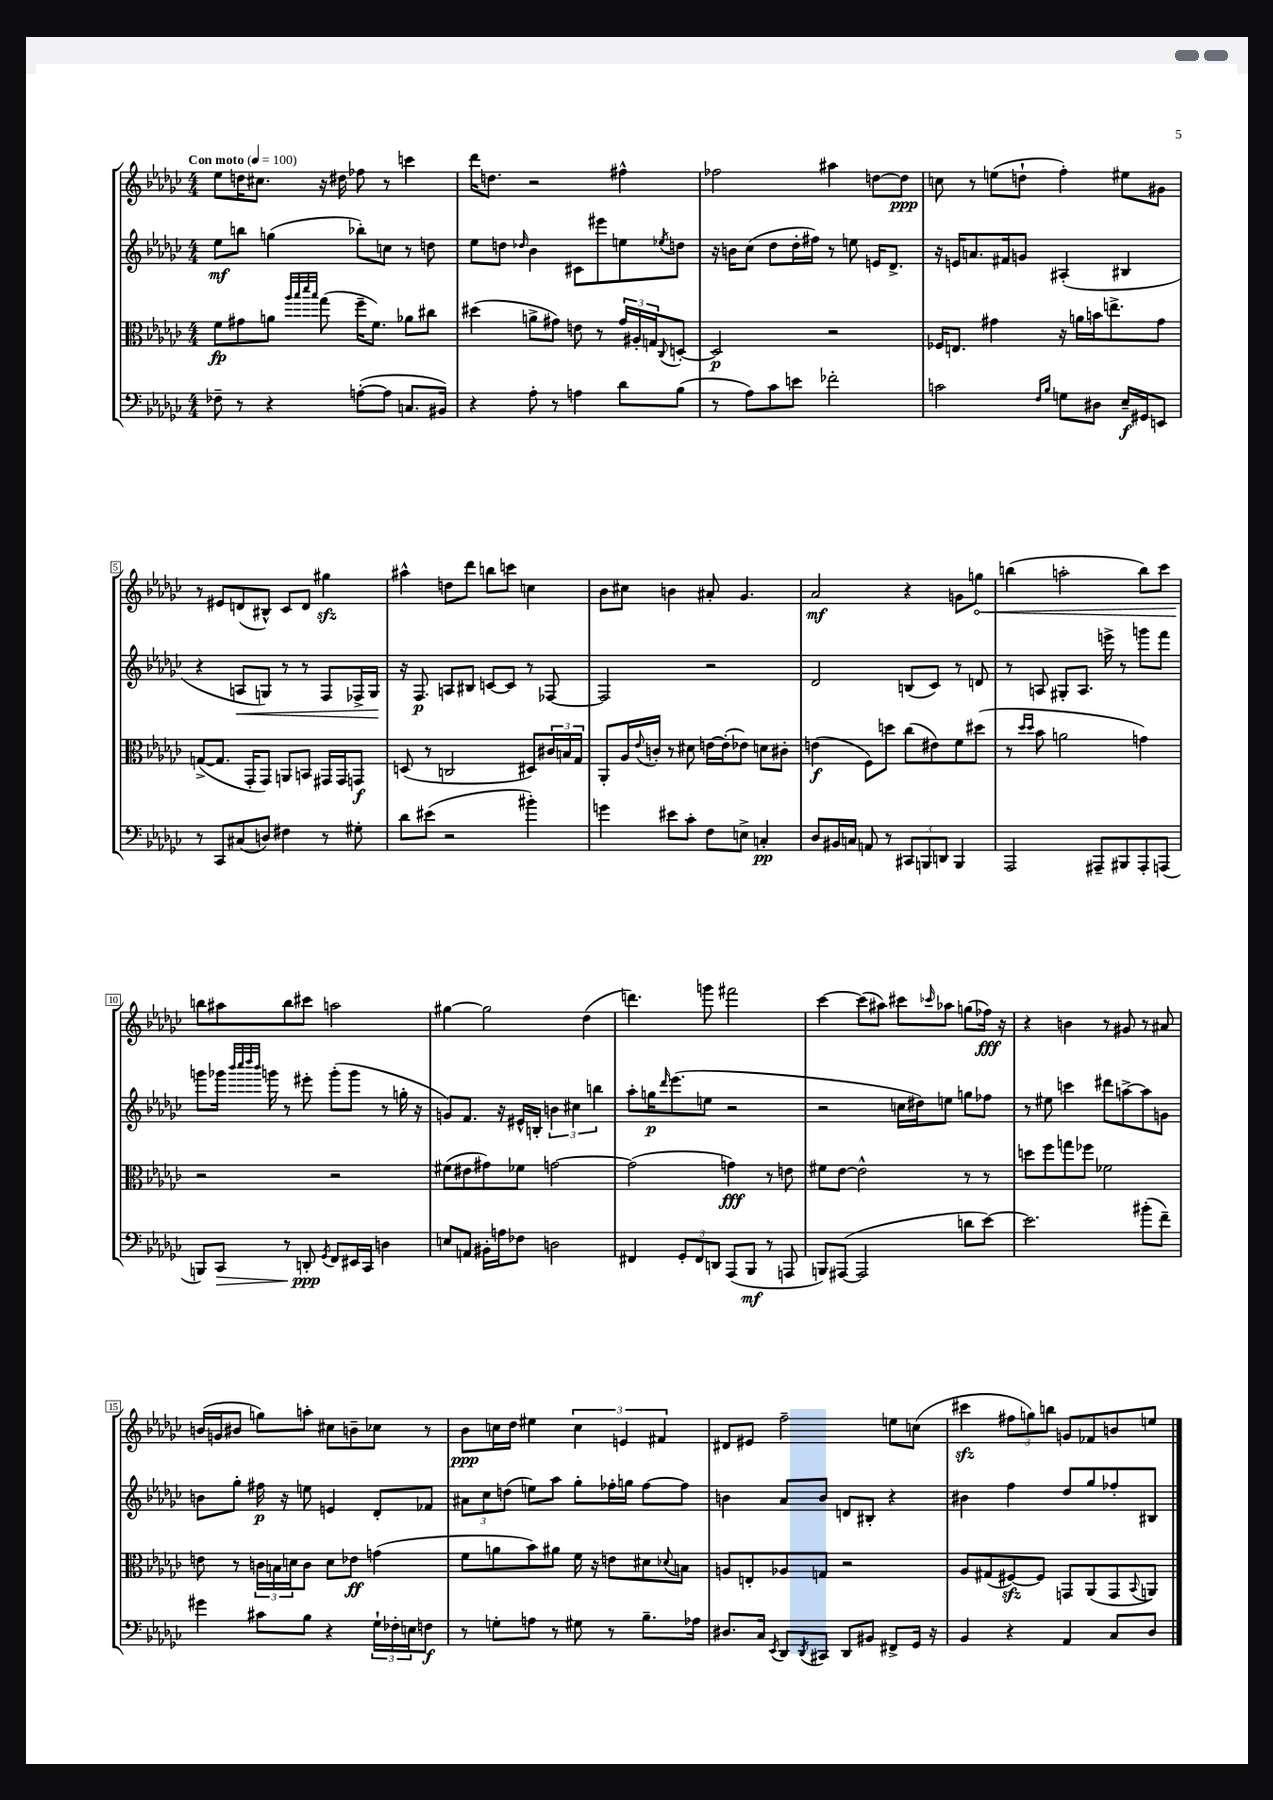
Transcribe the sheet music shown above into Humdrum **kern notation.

**kern	**dynam	**kern	**dynam	**kern	**dynam	**kern	**dynam
*part4	*part4	*part3	*part3	*part2	*part2	*part1	*part1
*staff4	*staff4	*staff3	*staff3	*staff2	*staff2	*staff1	*staff1
*clefF4	*	*clefC3	*	*clefG2	*	*clefG2	*
*k[b-e-a-d-g-c-]	*	*k[b-e-a-d-g-c-]	*	*k[b-e-a-d-g-c-]	*	*k[b-e-a-d-g-c-]	*
*M4/4	*	*M4/4	*	*M4/4	*	*M4/4	*
*MM100	*	*MM100	*	*MM100	*	*MM100	*
=1	=1	=1	=1	=1	=1	=1	=1
!	!	!	!	!	!	!LO:TX:a:B:t=Con moto	!
8F-X~\	.	8f\L	fp	8ee-\L	mf	8ee-\L	.
8r	.	8g#X\	.	8bbn\J	.	16ddn\K	.
.	.	.	.	.	.	8.cc#X\J	.
4r	.	8an\J	.	(4ggn\	.	.	.
.	.	32qqaa-/LLL	.	.	.	.	.
.	.	32qqbb-/	.	.	.	.	.
.	.	32qqddd-/	.	.	.	.	.
.	.	32qqbb-/JJJ	.	.	.	.	.
.	.	(8gg-\	.	.	.	16r	.
.	.	.	.	.	.	16dd#X\	.
([8An'\L	.	16ff~\KL	.	8bb-X'\L)	.	8ff-X\	.
.	.	8.f\J)	.	.	.	.	.
8A\J]	.	.	.	8ccn\J	.	8r	.
8.Cn/L	.	8a-X\L	.	8r	.	4cccn\	.
.	.	8cc#X\J	.	8ddn\	.	.	.
16BB#X/Jk)	.	.	.	.	.	.	.
=2	=2	=2	=2	=2	=2	=2	=2
4r	.	(4dd#X\	.	8ee-\L	.	16ddd-\KL	.
.	.	.	.	.	.	8.ddn\J	.
.	.	.	.	8ddn\J	.	.	.
.	.	.	.	16qqdd-X/	.	.	.
8A-'\	.	8an^\L	.	4b-\	.	2r	.
8r	.	8g#X\J)	.	.	.	.	.
4An\	.	8en\	.	8c#X\L	.	.	.
.	.	8r	.	8eee#X\	.	.	.
8d-\L	.	24g#/LL	.	8een\	.	4ff#X^^\	.
.	.	24A#X'/	.	.	.	.	.
.	.	24Gn/J	.	.	.	.	.
.	.	8qqC-/	.	8qee-X/	.	.	.
(8B-\J	.	[8Dn'/J	.	8ddn\J	.	.	.
=3	=3	=3	=3	=3	=3	=3	=3
8r	.	2D/]	p	16r	.	2ff-X\	.
.	.	.	.	16bn\KL	.	.	.
8A-\L)	.	.	.	(8cc-\J	.	.	.
8c-\	.	.	.	8dd-\L	.	.	.
8en\J	.	.	.	16dd-'\L	.	.	.
.	.	.	.	16ff#X\JJ)	.	.	.
2f-X'\	.	2r	.	8r	.	4aa#X\	.
.	.	.	.	8een\	.	.	.
.	.	.	.	16en/KL	.	[8ddn\L	.
.	.	.	.	8.d-^/J	.	.	.
.	.	.	.	.	.	8dd\J]	ppp
=4	=4	=4	=4	=4	=4	=4	=4
2cn\	.	16F-X/KL	.	16r	.	8ccn\	.
.	.	8.En/J	.	16en/KL	.	.	.
.	.	.	.	8.an/	.	8r	.
.	.	4g#X\	.	.	.	(8een\L	.
.	.	.	.	16f#X/k	.	.	.
.	.	.	.	8gn/J	.	8ddn`\J	.
16qqF/LL	.	.	.	.	.	.	.
16qqB-/JJ	.	.	.	.	.	.	.
8Gn\L	.	16r	.	(4A#X'/	.	4ff'\)	.
.	.	16an\LL	.	.	.	.	.
8D#X\J	.	16bn\J	.	.	.	.	.
.	.	8.een^\	.	.	.	.	.
16E-~/LL	f	.	.	4B#X/	.	8ee#X\L	.
16GG#X/J	.	.	.	.	.	.	.
8EEn/J	.	8g#\J	.	.	.	8g#X\J	.
!!LO:LB:g=z
=5	=5	=5	=5	=5	=5	=5	=5
8r	.	([8Gn^/L	.	4r	.	8r	.
8CC-/L	.	8.G/J]	.	.	.	8e#X/L	.
!	!	!	!	!	!LO:HP:b	!	!
(8C#X/	.	.	.	8An/L	<	(8dn/	.
.	.	16GG-'/KL	.	.	.	.	.
8Dn/J)	.	8GG-/J)	.	8Gn/J)	.	8B#X^^/J)	.
4F#X\	.	8AAn/L	.	8r	.	8c-/L	.
.	.	8BBn/J	.	8r	.	8d/J	.
8r	.	16GG#X/LL	.	8F/L	.	4gg#Xzz\	.
.	.	16GG#/J	.	.	.	.	.
8G#X'\	.	8GGn/J	f	16F-X^/L	.	.	.
.	.	.	.	16G/JJ	.	.	.
.	.	.	.	.	[	.	.
=6	=6	=6	=6	=6	=6	=6	=6
8d-\L	.	(8Dn/	.	16r	.	4aa#X^^\	.
.	.	.	.	8.F/	p	.	.
(8e#X\J	.	8r	.	.	.	.	.
2r	.	2Cn/	.	8An/L	.	8ddn\L	.
.	.	.	.	8B#X/J	.	8ddd-\J	.
.	.	.	.	[8cn/L	.	8bbn\L	.
.	.	.	.	8c/J]	.	8cccn\J	.
4b#X'\)	.	8D#X/L)	.	8r	.	4ccn\	.
.	.	24c#X/L	.	[8F-X/	.	.	.
.	.	24Bn/	.	.	.	.	.
.	.	24G-/JJ	.	.	.	.	.
=7	=7	=7	=7	=7	=7	=7	=7
4gn\	.	8AA-'/L	.	2F-/]	.	8b-\L	.
.	.	16A-/L	.	.	.	8cc#X\J	.
.	.	8qqe-/	.	.	.	.	.
.	.	16cn'/JJ	.	.	.	.	.
8e#X\L	.	8r	.	.	.	4bn\	.
8c-'\J	.	8d#X\	.	.	.	.	.
8F\L	.	[16en\LL	.	2r	.	8a#X'/	.
.	.	(16e'\J]	.	.	.	.	.
8En^\J	.	8e-X\J)	.	.	.	4.g-/	.
4Cn'/	pp	8dn\L	.	.	.	.	.
.	.	8c#X'\J	.	.	.	.	.
=8	=8	=8	=8	=8	=8	=8	=8
8D-/L	.	(4en\	f	2d-/	.	2a-/	mf
16BB#X/L	.	.	.	.	.	.	.
16Cn/JJ	.	.	.	.	.	.	.
8AAn/	.	8F\L)	.	.	.	.	.
8r	.	8ddn\J	.	.	.	.	.
12CC#X/L	.	(8cc-\L	.	(8Bn/L	.	4r	.
12BBBn/	.	.	.	.	.	.	.
.	.	8e#X\)	.	8c-/J)	.	.	.
12DDn/J	.	.	.	.	.	.	.
4BBB/	.	8f\	.	8r	.	8gn\L	.
!	!	!	!	!	!	!	!LO:HP:b
.	.	(8dd#X\J	.	8dn/	.	8ggn\J	<
=9	=9	=9	=9	=9	=9	=9	=9
2AAA-/	.	8r	.	8r	.	(4bbn\	.
.	.	16qqdd-/LL	.	.	.	.	.
.	.	16qqdd-/JJ	.	.	.	.	.
.	.	8b-\	.	8An/	.	.	.
.	.	2an\	.	8G#X'/L	.	2aan'\	.
.	.	.	.	8.A/J	.	.	.
8AAA#X~/L	.	.	.	.	.	.	.
.	.	.	.	16eeen^\	.	.	.
8BBB#X/	.	.	.	8r	.	.	.
8AAA#'/	.	4gn\)	.	8gggn\L	.	8bb\L)	.
(8AAAn/J	.	.	.	8fff\J	.	8ccc-\J	.
!!LO:LB:g=z
=10	=10	=10	=10	=10	=10	=10	=10
8BBBn/L)	.	2r	.	8gggn\L	.	8bbn\L	.
!	!LO:HP:b	!	!	!	!	!	!
8CC-/J	>	.	.	16ggg-X\Jk	.	8aa#X\	[
.	.	.	.	32qqbbb-/LLL	.	.	.
.	.	.	.	32qqcccc-/	.	.	.
.	.	.	.	32qqdddd-/	.	.	.
.	.	.	.	32qqbbb-/JJJ	.	.	.
.	.	.	.	16gggn\	.	.	.
8r	.	.	.	8r	.	8bb\	.
8DDn'/	ppp	.	.	8eee#X'\	.	8ccc#X\J	.
8qGG-/	.	.	.	.	.	.	.
8FF/L	]	2r	.	(8ggg'\L	.	2aan\	.
16EE#X/L	.	.	.	8ggg\J	.	.	.
16CC-/JJ	.	.	.	.	.	.	.
4Dn\	.	.	.	8r	.	.	.
.	.	.	.	16ggn'\	.	.	.
.	.	.	.	16r	.	.	.
=11	=11	=11	=11	=11	=11	=11	=11
8En/L	.	(8f#X\L	.	8gn/L)	.	[4gg#X\	.
8AAn/J	.	8e#X\	.	8.f/J	.	.	.
16BB#X'\LL	.	8g#X\)	.	.	.	2gg#\]	.
16An\J	.	.	.	16r	.	.	.
8F-X\J	.	8f-X\J	.	16e#X^^/LL	.	.	.
.	.	.	.	16Bn'/JJ	.	.	.
2Dn\	.	[2gn\	.	6bn\	.	.	.
.	.	.	.	6cc#X\	.	.	.
.	.	.	.	.	.	(4dd-\	.
.	.	.	.	6bbn\	.	.	.
=12	=12	=12	=12	=12	=12	=12	=12
4FF#X/	.	(2g\]	.	8aa-'\L	.	4.dddn\)	.
.	.	.	.	16ggn\K	p	.	.
.	.	.	.	16qqddd-/	.	.	.
.	.	.	.	(8.eee-\	.	.	.
12GG-'/L	.	.	.	.	.	.	.
12FF#/	.	.	.	.	.	.	.
.	.	.	.	8een\J	.	8gggn\	.
12DDn/J	.	.	.	.	.	.	.
(8AAA-/L	.	4gn\)	fff	2r	.	2fff#X\	.
8BBB-/J	mf	.	.	.	.	.	.
8r	.	8r	.	.	.	.	.
8AAAn/	.	8en\	.	.	.	.	.
=13	=13	=13	=13	=13	=13	=13	=13
8BBBn/L)	.	8f#X\L	.	2r	.	[4ccc-\	.
([8AAA#X/J	.	[8e-\J	.	.	.	.	.
2AAA#/]	.	2e-^^\]	.	.	.	(8ccc-\L]	.
.	.	.	.	.	.	8aa#X\J)	.
.	.	.	.	16ccn\LL	.	8ccc#X\L	.
.	.	.	.	16dd#X\J)	.	.	.
.	.	.	.	.	.	16qqccc-X/	.
.	.	.	.	8een\J	.	8aa-X\J	.
8dn\L	.	8r	.	8ggn\L	.	(8ggn\L	.
[8e-\J)	.	8r	.	8ff-X\J	.	16ff-X\Jk)	fff
.	.	.	.	.	.	16r	.
=14	=14	=14	=14	=14	=14	=14	=14
2.e-\]	.	8ddn\L	.	8r	.	4r	.
.	.	8ff\	.	8ee#X\	.	.	.
.	.	8ggn\	.	4cccn\	.	4bn\	.
.	.	8ff-X\J	.	.	.	.	.
.	.	2f-X\	.	8ddd#X\L	.	8r	.
.	.	.	.	[8aan^\	.	8g#X/	.
(8b#X'\L	.	.	.	8aa\]	.	8r	.
8f~\J)	.	.	.	8gn\J	.	8a#X/	.
!!LO:LB:g=z
=15	=15	=15	=15	=15	=15	=15	=15
4g#X\	.	8en\	.	8bn\L	.	(16bn/LL	.
.	.	.	.	.	.	16gn/J	.
.	.	8r	.	8gg-'\J	.	8b#X/J	.
8c#X\L	.	24cn\LL	.	16ff#X\	p	8ggn\L)	.
.	.	24Bn\	.	.	.	.	.
.	.	.	.	16r	.	.	.
.	.	24dn\J	.	.	.	.	.
8B-\J	.	8c\J	.	8een\	.	8aan'\J	.
4r	.	8d\L	.	4en/	.	8cc#X\L	.
.	.	8e-X\J	ff	.	.	8bn~\	.
24G-`\LL	.	(4gn\	.	8d-'/L	.	8cc-X\J	.
24F-X'\	.	.	.	.	.	.	.
24En\J	.	.	.	.	.	.	.
8Fn\J	f	.	.	8f-X/J	.	8r	.
=16	=16	=16	=16	=16	=16	=16	=16
8r	.	8f\L	.	12a#X\L	.	8b-\L	ppp
.	.	.	.	12cc-\	.	.	.
8Gn'\L	.	8an\	.	.	.	16ccn\L	.
.	.	.	.	(12ddn\J	.	.	.
.	.	.	.	.	.	16dd-\JJ	.
8An\J	.	8b-\)	.	8een\L)	.	4ee#X\	.
8r	.	8a#X\J	.	8aa-\J	.	.	.
8G#X\	.	16f\	.	8gg-'\L	.	6cc\	.
.	.	16r	.	.	.	.	.
8r	.	8en\L	.	16ff-X'\L	.	.	.
.	.	.	.	.	.	6en/	.
.	.	.	.	16ggn\JJ	.	.	.
8.B-~\L	.	8d#X\	.	[8ff-\L	.	.	.
.	.	.	.	.	.	6f#X/	.
.	.	8qqd-X/	.	.	.	.	.
.	.	8Bn\J	.	8ff-\J]	.	.	.
16A-X\Jk	.	.	.	.	.	.	.
=17	=17	=17	=17	=17	=17	=17	=17
8.D#X/L	.	8An/L	.	4bn\	.	8d#X/L	.
.	.	8En'/	.	.	.	8e#X/J	.
16C-/Jk	.	.	.	.	.	.	.
8qEE-/	.	.	.	.	.	.	.
8DD-/L	.	8A-X/	.	8a-/L	.	2ff~\	.
8qDD-/	.	.	.	.	.	.	.
8CC#X/J	.	8Gn/J	.	8b/J	.	.	.
8DD-/L	.	2r	.	8dn/L	.	.	.
8BB#X/J	.	.	.	8B#X'/J	.	.	.
8FF#X^/L	.	.	.	4r	.	8een\L	.
16GG-/Jk	.	.	.	.	.	(8ccn\J	.
16r	.	.	.	.	.	.	.
=18	=18	=18	=18	=18	=18	=18	=18
4BB-/	.	8A-/L	.	4b#X\	.	4ccc#Xzz\	.
.	.	(8G#X/	.	.	.	.	.
4r	.	[8F#Xzz/)	.	4ff\	.	12ff#X\L	.
.	.	.	.	.	.	12ggn\)	.
.	.	8F#/J]	.	.	.	.	.
.	.	.	.	.	.	12bbn\J	.
4AA-/	.	8GGn/L	.	8dd-/L	.	8gn/L	.
.	.	(8AA-/	.	8gg-/	.	8f-X/	.
8C-/L	.	8GG/	.	8ff-X'/	.	8bn/	.
.	.	8qqBB-/	.	.	.	.	.
8D-/J	.	8AAn/J)	.	8B#X/J	.	8een/J	.
==	==	==	==	==	==	==	==
*-	*-	*-	*-	*-	*-	*-	*-
